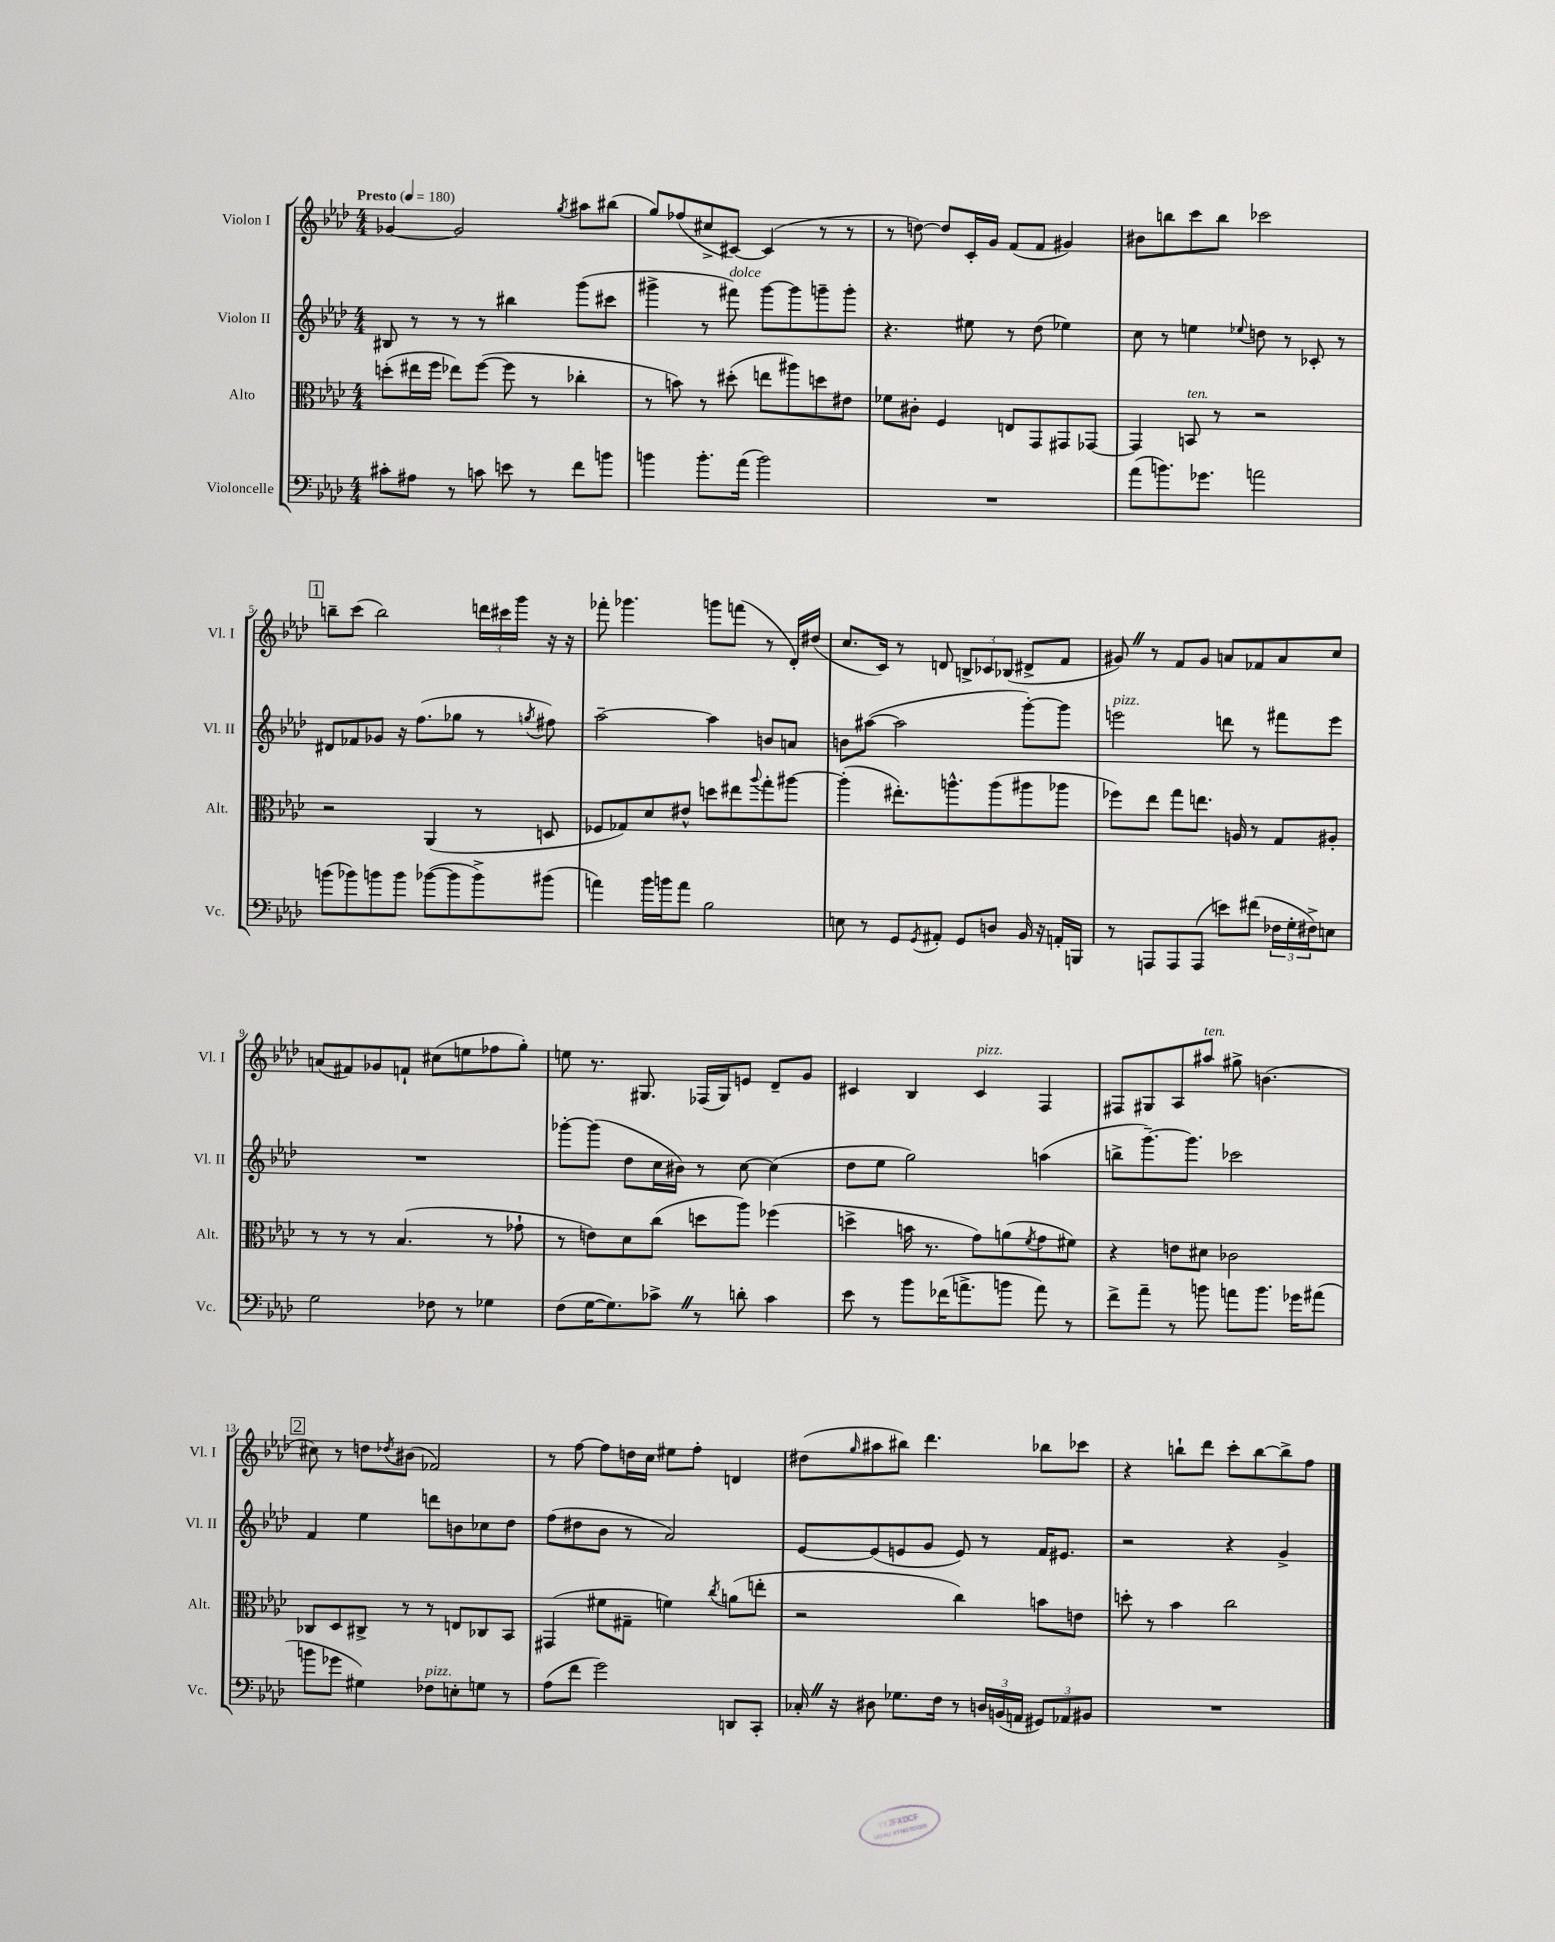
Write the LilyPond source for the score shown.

<<
\new StaffGroup <<
\new Staff = "s0" \with { instrumentName = "Violon I" shortInstrumentName = "Vl. I" } {
    \clef treble \key aes \major \numericTimeSignature \time 4/4 \tempo "Presto" 4 = 180
    ges'4~ ges'2 \acciaccatura { g''8 } ais''8 bis''8( |
    g''8) fes''8( cis''8-> cis'8~) cis'4( r8 r8 |
    r8 d''8~) d''8 c'16-. g'16 f'8( f'8 gis'4) |
    bis'8 b''8 c'''8 b''8 ces'''2 |
    \mark \markup { \box "1" } b''8-- c'''8( b''2) \tuplet 3/2 { d'''16 cis'''16 g'''16 } r16 r16 |
    fes'''8-. ges'''4. g'''8 f'''8( r8 des'16-.) dis''16( |
    c''8. c'16) r8 d'8 \tuplet 3/2 { b8-> ces'8 bes8( } dis'8-> f'8 |
    gis'8) \once \override BreathingSign.text = \markup { \musicglyph "scripts.caesura.straight" } \breathe r8 f'8 gis'8 a'8 fes'8 a'8 c''8 |
    a'8( fis'8) ges'8 f'8-! cis''8( e''8 fes''8 g''8-.) |
    e''8 r8. gis8. fes16( gis16) e'8 des'8-- g'8 |
    cis'4 bes4 cis'4^\markup { \italic "pizz." } f4 |
    fis8 gis8 aes8 ais''8^\markup { \italic "ten." } gis''8-> b'4.( |
    \mark \markup { \box "2" } cis''8) r8 d''8 \acciaccatura { des''8 } bis'8( fes'2) |
    r8 f''8~ f''8 d''16 c''16 eis''8 f''8-. d'4 |
    dis''8( \grace { g''16 } ais''8 bis''8) des'''4. bes''8 ces'''8 |
    r4 b''8-! des'''8 c'''8-. b''8~ b''8-> f''8 \bar "|." |
}
\new Staff = "s1" \with { instrumentName = "Violon II" shortInstrumentName = "Vl. II" } {
    \clef treble \key aes \major \numericTimeSignature \time 4/4
    bis8 r8 r8 r8 bis''4 g'''8( cis'''8 |
    gis'''4-> r8 fis'''8^\markup { \italic "dolce" }) gis'''8~ gis'''8 g'''8-- g'''8-. |
    r4. eis''8 r8 des''8( ees''4) |
    c''8 r8 e''4 \appoggiatura { ees''8 } d''8 r8 ces'8-. r8 |
    \mark \markup { \box "1" } dis'8 fes'8 ges'8 r16 f''8.( ges''8 r8 \acciaccatura { g''8 } fis''8) |
    aes''2~-- aes''4 b'8 a'8 |
    b'8 ais''8~( ais''2 g'''8~-.) g'''8 |
    e'''2^\markup { \italic "pizz." } d'''8 r8 fis'''8 e'''8 |
    R1 |
    ges'''8~-. ges'''8( des''8 c''16 bis'16) r8 c''8~ c''4( |
    des''8 ees''8 g''2) a''4( |
    b''8-> g'''8.~--) g'''8. ces'''2 |
    \mark \markup { \box "2" } f'4 ees''4 d'''8 b'8 ces''8 des''8 |
    f''8( dis''8 bes'8 r8 aes'2) |
    ees'8~ ees'8( e'8 g'8 e'8) r8 f'16 eis'8. |
    r2 r4 g'4-> \bar "|." |
}
\new Staff = "s2" \with { instrumentName = "Alto" shortInstrumentName = "Alt." } {
    \clef alto \key aes \major \numericTimeSignature \time 4/4
    d''8-.( eis''16 f''16 ees''8) f''8~( f''8 r8 ces''4-. |
    r8 b'8) r8 dis''8-.( e''8 ais''8) d''8 eis'8 |
    fes'8 cis'8-. f4 e8 g,8 gis,8 ges,8~ |
    ges,4 b,8^\markup { \italic "ten." } r8 r2 |
    \mark \markup { \box "1" } r2 aes,4( r8 d8 |
    fes8 ges8) des'8 eis'8-^ d''8 eis''8 \appoggiatura { aes''8 } g''8-. ais''8~ |
    ais''4-.( eis''8.-.) a''8.-^ a''8( ais''8 aes''8 |
    fes''8) ees''8 g''8 e''8. a16 r8 g8 ais8-. |
    r8 r8 r8 bes4.( r8 ges'8-! |
    r8 e'8) des'8 c''8( d''8 aes''8) fes''4( |
    d''4-> b'16 r8. g'8) a'8( \acciaccatura { f'8 } g'8 fis'8) |
    r4 e'8 dis'8 ces'2 |
    \mark \markup { \box "2" } ces8 des8 cis8-> r8 r8 e8 ces8 bes,8 |
    gis,4( fis'8 gis8-- f'4) \acciaccatura { c''8 } a'8( e''8-. |
    r2 c''4) b'8 e'8 |
    d''8-. r8 bes'4 c''2 \bar "|." |
}
\new Staff = "s3" \with { instrumentName = "Violoncelle" shortInstrumentName = "Vc." } {
    \clef bass \key aes \major \numericTimeSignature \time 4/4
    cis'8-. ais8 r8 c'8 e'8 r8 f'8 b'8 |
    b'4 b'8.-. aes'16( b'2) |
    R1 |
    aes'8( b'8.) ges'8. a'2 |
    \mark \markup { \box "1" } b'8( bes'8) b'8 b'8 bes'8~( bes'8 bes'8->) bis'8( |
    a'4) bes'16 b'16 a'8 bes2 |
    e8 r8 g,8 \acciaccatura { g,8 } ais,8-. g,8 d8 bes,16 r16 a,16-. b,,16 |
    r8 a,,8 a,,8 a,,8( e'8) fis'8( \tuplet 3/2 { fes16 g16-. fis16->) } e8 |
    g2 fes8 r8 ges4 |
    f8( g16~ g8.) ces'8-> \once \override BreathingSign.text = \markup { \musicglyph "scripts.caesura.straight" } \breathe r8 d'8-. ces'4 |
    ees'8 r8 bes'8 fes'16( a'8.-> b'8 a'8) r8 |
    f'8-> aes'8-- r8 b'8 a'8 b'8. ges'16 ais'8( |
    \mark \markup { \box "2" } b'8 ges'8 gis4) fes8^\markup { \italic "pizz." } e8-. g8 r8 |
    aes8( f'8 g'2) d,8 c,8-. |
    ces16-. \once \override BreathingSign.text = \markup { \musicglyph "scripts.caesura.straight" } \breathe r16 dis8 ges8. f16 r8 \tuplet 3/2 { d16 b,16( a,16 } \tuplet 3/2 { gis,8) aes,8 bis,8 } |
    R1 \bar "|." |
}
>>
>>
